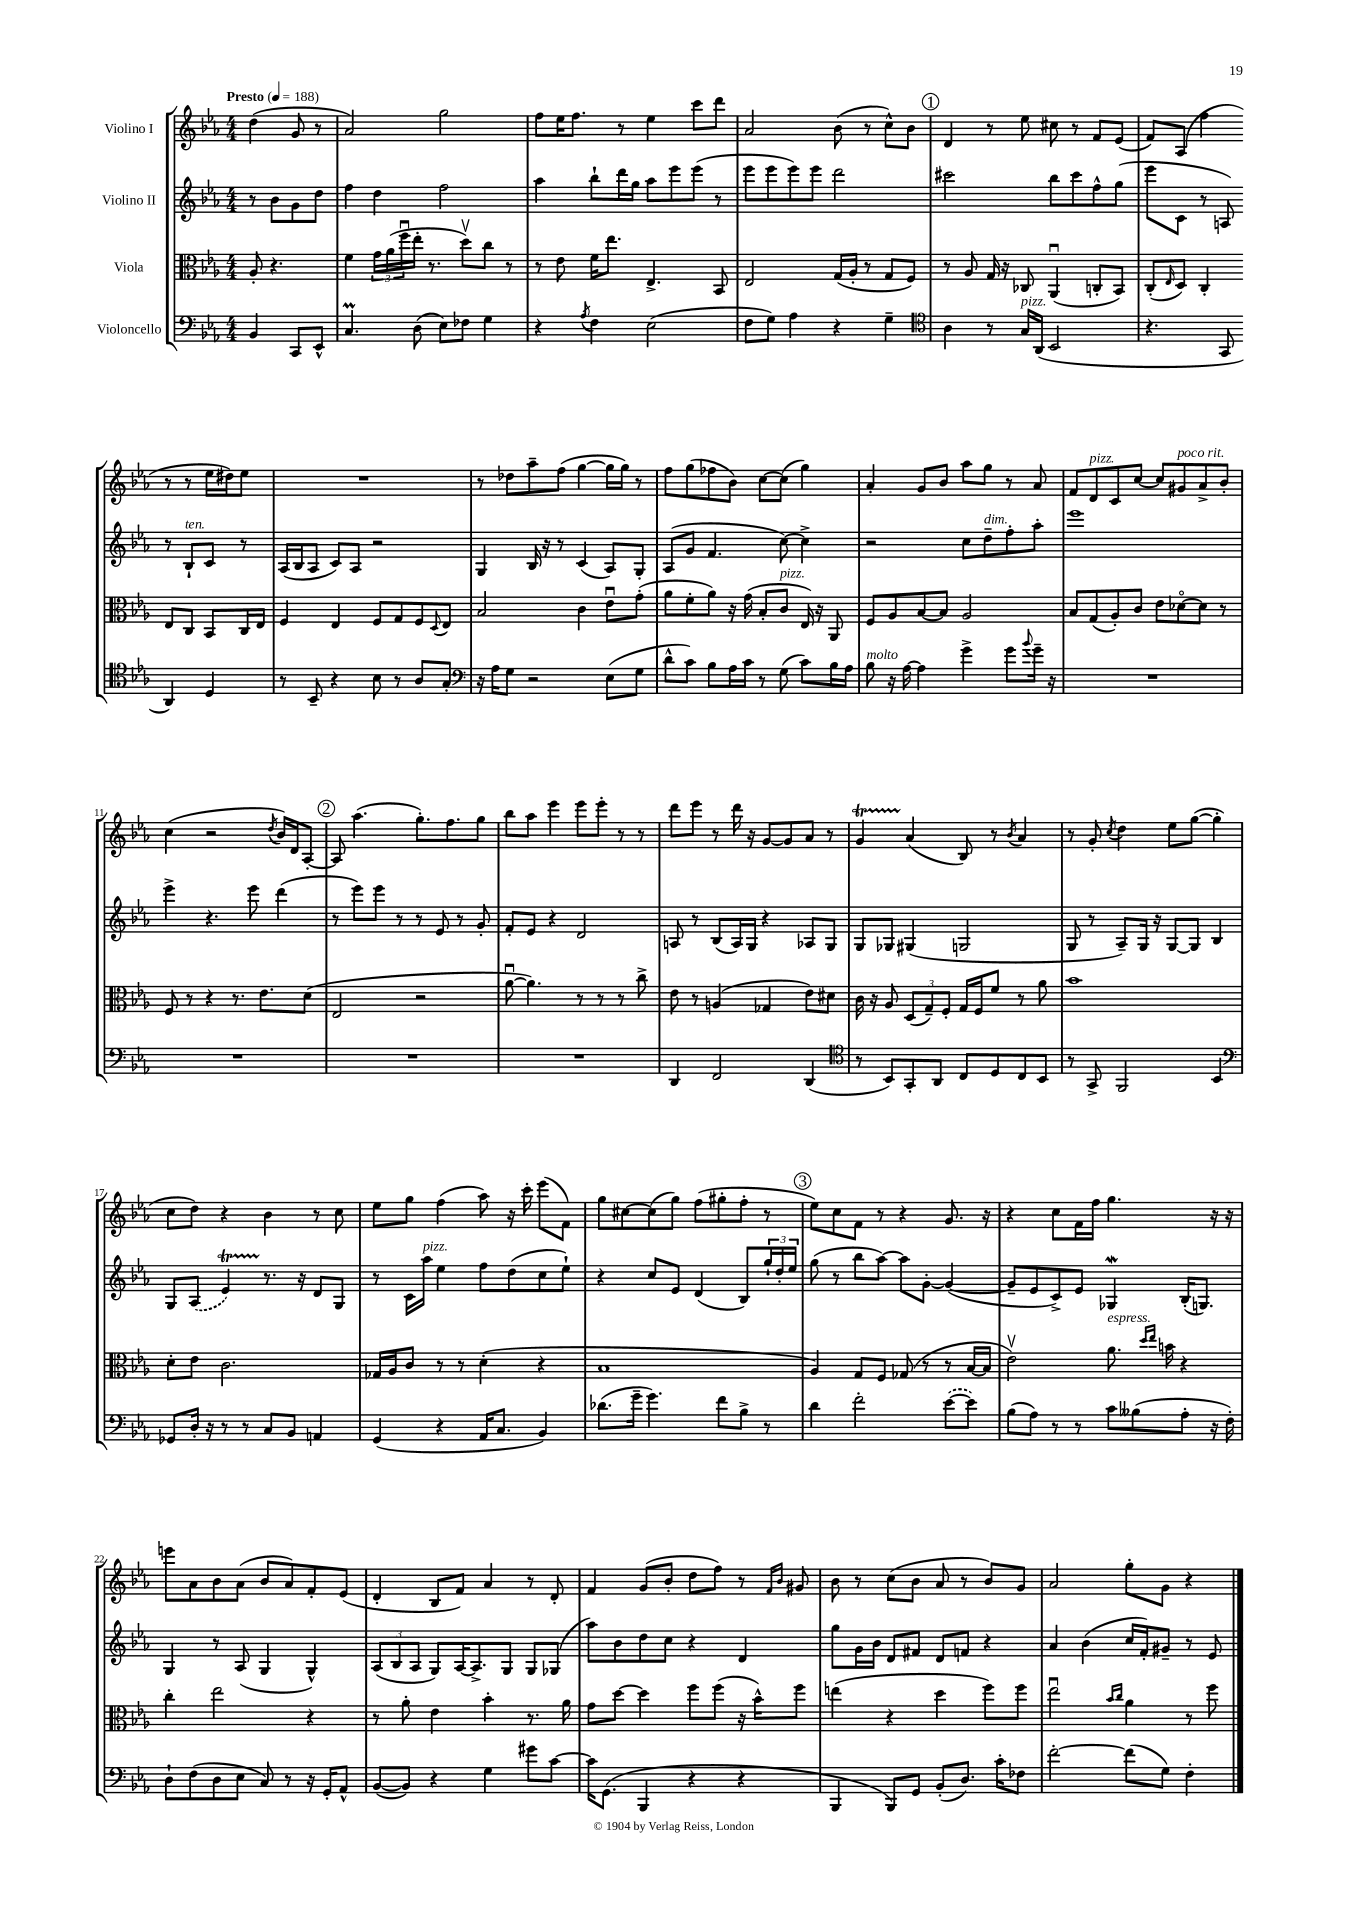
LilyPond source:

<<
\new StaffGroup <<
\new Staff = "s0" \with { instrumentName = "Violino I" } {
    \clef treble \key ees \major \numericTimeSignature \time 4/4 \partial 2 \tempo "Presto" 4 = 188
    d''4( g'8 r8 |
    aes'2) g''2 |
    f''8 ees''16 f''8. r8 ees''4 c'''8 d'''8 |
    aes'2 bes'8( r8 c''8-^) bes'8 |
    \mark \markup { \circle "1" } d'4 r8 ees''8 cis''8 r8 f'8 ees'8( |
    f'8) aes8( f''4 r8 r8 ees''16 dis''16) ees''8 |
    R1 |
    r8 des''8 aes''8-- f''8( g''4~ g''16 g''16) r8 |
    f''8 g''8( fes''8 bes'8) c''8~ c''8( g''4) |
    aes'4-. g'8 bes'8 aes''8 g''8 r8 aes'8 |
    f'8 d'8^\markup { \italic "pizz." } c'8 c''8~ c''8 gis'8^\markup { \italic "poco rit." } aes'8-> bes'8-. |
    c''4( r2 \acciaccatura { d''8 } bes'16) d'16 aes8~-. |
    \mark \markup { \circle "2" } aes8 aes''4.( g''8.-.) f''8. g''8 |
    bes''8 aes''8 ees'''4 ees'''8 ees'''8-. r8 r8 |
    d'''8 ees'''8 r8 d'''16 r16 g'8~ g'8 aes'8 r8 |
    g'4\startTrillSpan aes'4\stopTrillSpan( bes8) r8 \acciaccatura { bes'8 } aes'4 |
    r8 g'8-. \acciaccatura { c''8 } d''4 ees''8 g''8~( g''4-. |
    c''8 d''8) r4 bes'4 r8 c''8 |
    ees''8 g''8 f''4( aes''8) r16 c'''16-. ees'''8( f'8) |
    g''8 cis''8~ cis''8( g''8) f''8( gis''8-. f''8-. r8 |
    \mark \markup { \circle "3" } ees''8) c''8 f'8 r8 r4 g'8. r16 |
    r4 c''8 f'16 f''16 g''4. r16 r16 |
    e'''8 aes'8 bes'8 aes'8( bes'8 aes'8) f'8-. ees'8( |
    d'4-. bes8 f'8) aes'4 r8 d'8-. |
    f'4 g'8( bes'8-. d''8 f''8) r8 \grace { f'16 bes'16 } gis'8 |
    bes'8 r8 c''8( bes'8 aes'8 r8 bes'8) g'8 |
    aes'2 g''8-. g'8 r4 \bar "|." |
}
\new Staff = "s1" \with { instrumentName = "Violino II" } {
    \clef treble \key ees \major \numericTimeSignature \time 4/4 \partial 2
    r8 bes'8 g'8 d''8 |
    f''4 d''4 f''2 |
    aes''4 bes''8-! d'''16 g''16 aes''8 ees'''8 ees'''8( r8 |
    ees'''8 ees'''8 ees'''8) ees'''8 d'''2 |
    \mark \markup { \circle "1" } cis'''2 bes''8 cis'''8 f''8-^ g''8( |
    ees'''8 c'8 r8 a8) r8 bes8-!^\markup { \italic "ten." } c'8 r8 |
    aes16( bes16 aes8 c'8) aes8 r2 |
    g4 bes16 r16 r8 c'4( aes8) g8-. |
    aes8( g'8 f'4. c''8~) c''4-> |
    r2 c''8 d''8--^\markup { \italic "dim." } f''8-. aes''8-. |
    ees'''1 |
    ees'''4-> r4. ees'''8 d'''4( |
    \mark \markup { \circle "2" } r8 ees'''8) ees'''8 r8 r8 ees'8 r8 g'8-. |
    f'8-. ees'8 r4 d'2 |
    a8 r8 bes8( a16) g16 r4 aes8 g8 |
    g8 ges8 gis4( g2 |
    g8 r8 aes8--) g16 r16 g8~ g8 bes4 |
    g8 \once \slurDashed aes8( ees'4\startTrillSpan) r8.\stopTrillSpan r16 d'8 g8 |
    r8 c'16 aes''16^\markup { \italic "pizz." } ees''4 f''8 d''8( c''8 ees''8-!) |
    r4 c''8 ees'8 d'4( bes8) \tuplet 3/2 { g''16-! d''16-. ees''16 } |
    \mark \markup { \circle "3" } g''8( r8 bes''8 aes''8~) aes''8 g'8~-. g'4~( |
    g'8-- ees'8 c'8->) ees'8 ges4\mordent bes16-.( g8.) |
    g4 r8 aes8( g4 g4-^) |
    \tuplet 3/2 { aes8( bes8 aes8 } g8) aes16~ aes8.-> g8 g8 ges8( |
    aes''8) bes'8 d''8 c''8 r4 d'4 |
    g''8 g'16 bes'16 d'8 fis'8 d'8 f'8 r4 |
    aes'4 bes'4( c''16 f'16-.) gis'8-- r8 ees'8 \bar "|." |
}
\new Staff = "s2" \with { instrumentName = "Viola" } {
    \clef alto \key ees \major \numericTimeSignature \time 4/4 \partial 2
    aes8-. r4. |
    f'4 \tuplet 3/2 { g'16 aes'16( f''16\downbow } ees''16-. r8. d''8\upbow) c''8 r8 |
    r8 ees'8 f'16 ees''8. ees4.-> bes,8 |
    ees2 g16( aes16-. r8 g8 f8) |
    \mark \markup { \circle "1" } r8 aes8 g16 r16 ces8 aes,4\downbow( c8-. bes,8) |
    c8-.( \grace { ees16 } d8) c4-. ees8 c8 bes,8 c16 ees16 |
    f4 ees4 f8 g8 f8 \appoggiatura { d8 } ees8 |
    bes2 c'4 ees'8\downbow g'8-.( |
    aes'8 f'8-. aes'8) r16 g'16( bes8-. c'8^\markup { \italic "pizz." } ees16) r16 aes,8 |
    f8 aes8 bes8~ bes8 aes2 |
    bes8 g8( aes8-.) c'8 ees'8 des'8~\flageolet des'8 r8 |
    f8 r8 r4 r8. ees'8. d'8( |
    \mark \markup { \circle "2" } ees2 r2 |
    aes'8~\downbow aes'4.) r8 r8 r8 c''8-> |
    ees'8 r8 a4( ges4 ees'8) dis'8 |
    c'16 r16 aes8 \tuplet 3/2 { d8( g8--) f8-. } g16 f16 f'8 r8 aes'8 |
    bes'1 |
    d'8-. ees'8 c'2. |
    ges16 aes16 c'8 r8 r8 d'4-.( r4 |
    bes1 |
    \mark \markup { \circle "3" } aes4) g8 f8 ges8( r8 r8 bes16~ bes16 |
    ees'2\upbow) aes'8.^\markup { \italic "espress." } \grace { d''16 ees''16 } b'16 r4 |
    c''4-. ees''2 r4 |
    r8 aes'8-. ees'4 bes'4-. r8. aes'16 |
    g'8 d''8~ d''4 f''8 f''8( r16 bes'16-^) f''8 |
    e''4( r4 d''4 f''8) f''8 |
    ees''2\downbow \grace { bes'16 c''16 } aes'4 r8 f''8 \bar "|." |
}
\new Staff = "s3" \with { instrumentName = "Violoncello" } {
    \clef bass \key ees \major \numericTimeSignature \time 4/4 \partial 2
    bes,4 c,8 ees,8-^ |
    c4.\prall d8( ees8) fes8 g4 |
    r4 \acciaccatura { aes8 } f4 ees2( |
    f8 g8) aes4 r4 g4-- |
    \mark \markup { \circle "1" } \clef tenor aes4 r8 g16^\markup { \italic "pizz." } aes,16( bes,2 |
    r4. g,8 aes,4) d4 |
    r8 bes,8-- r4 bes8 r8 aes8 g8-. |
    \clef bass r16 aes16 g8 r2 ees8( g8 |
    d'8-^ c'8) bes8 aes16 c'16 r8 g8( c'8) bes16 aes16 |
    bes8^\markup { \italic "molto" } r16 aes16~ aes4 g'4-> g'8 \appoggiatura { bes'8 } g'16-- r16 |
    R1 |
    R1 |
    \mark \markup { \circle "2" } R1 |
    R1 |
    d,4 f,2 d,4( |
    \clef tenor r8 bes,8) g,8-. aes,8 c8 d8 c8 bes,8 |
    r8 g,8-> f,2 bes,4 |
    \clef bass ges,8 d16-. r16 r8 r8 c8 bes,8 a,4 |
    g,4( r4 aes,16 c8. bes,4) |
    des'8.( g'16-- g'4.) f'8 bes8-> r8 |
    \mark \markup { \circle "3" } d'4 f'2-. \once \slurDashed ees'8~( ees'8) |
    bes8( aes8) r8 r8 c'8 beses8( aes8-. r16 f16-.) |
    d8-! f8( d8 ees8 c8) r8 r16 g,16-. aes,8-^ |
    bes,8~( bes,8) r4 g4 gis'8 c'8~ |
    c'16 g,8.( bes,,4 r4 r4 |
    bes,,4 bes,,8) g,8 bes,8-.( d8.) c'16-. fes8 |
    f'2~-. f'8( g8) f4-. \bar "|." |
}
>>
>>
